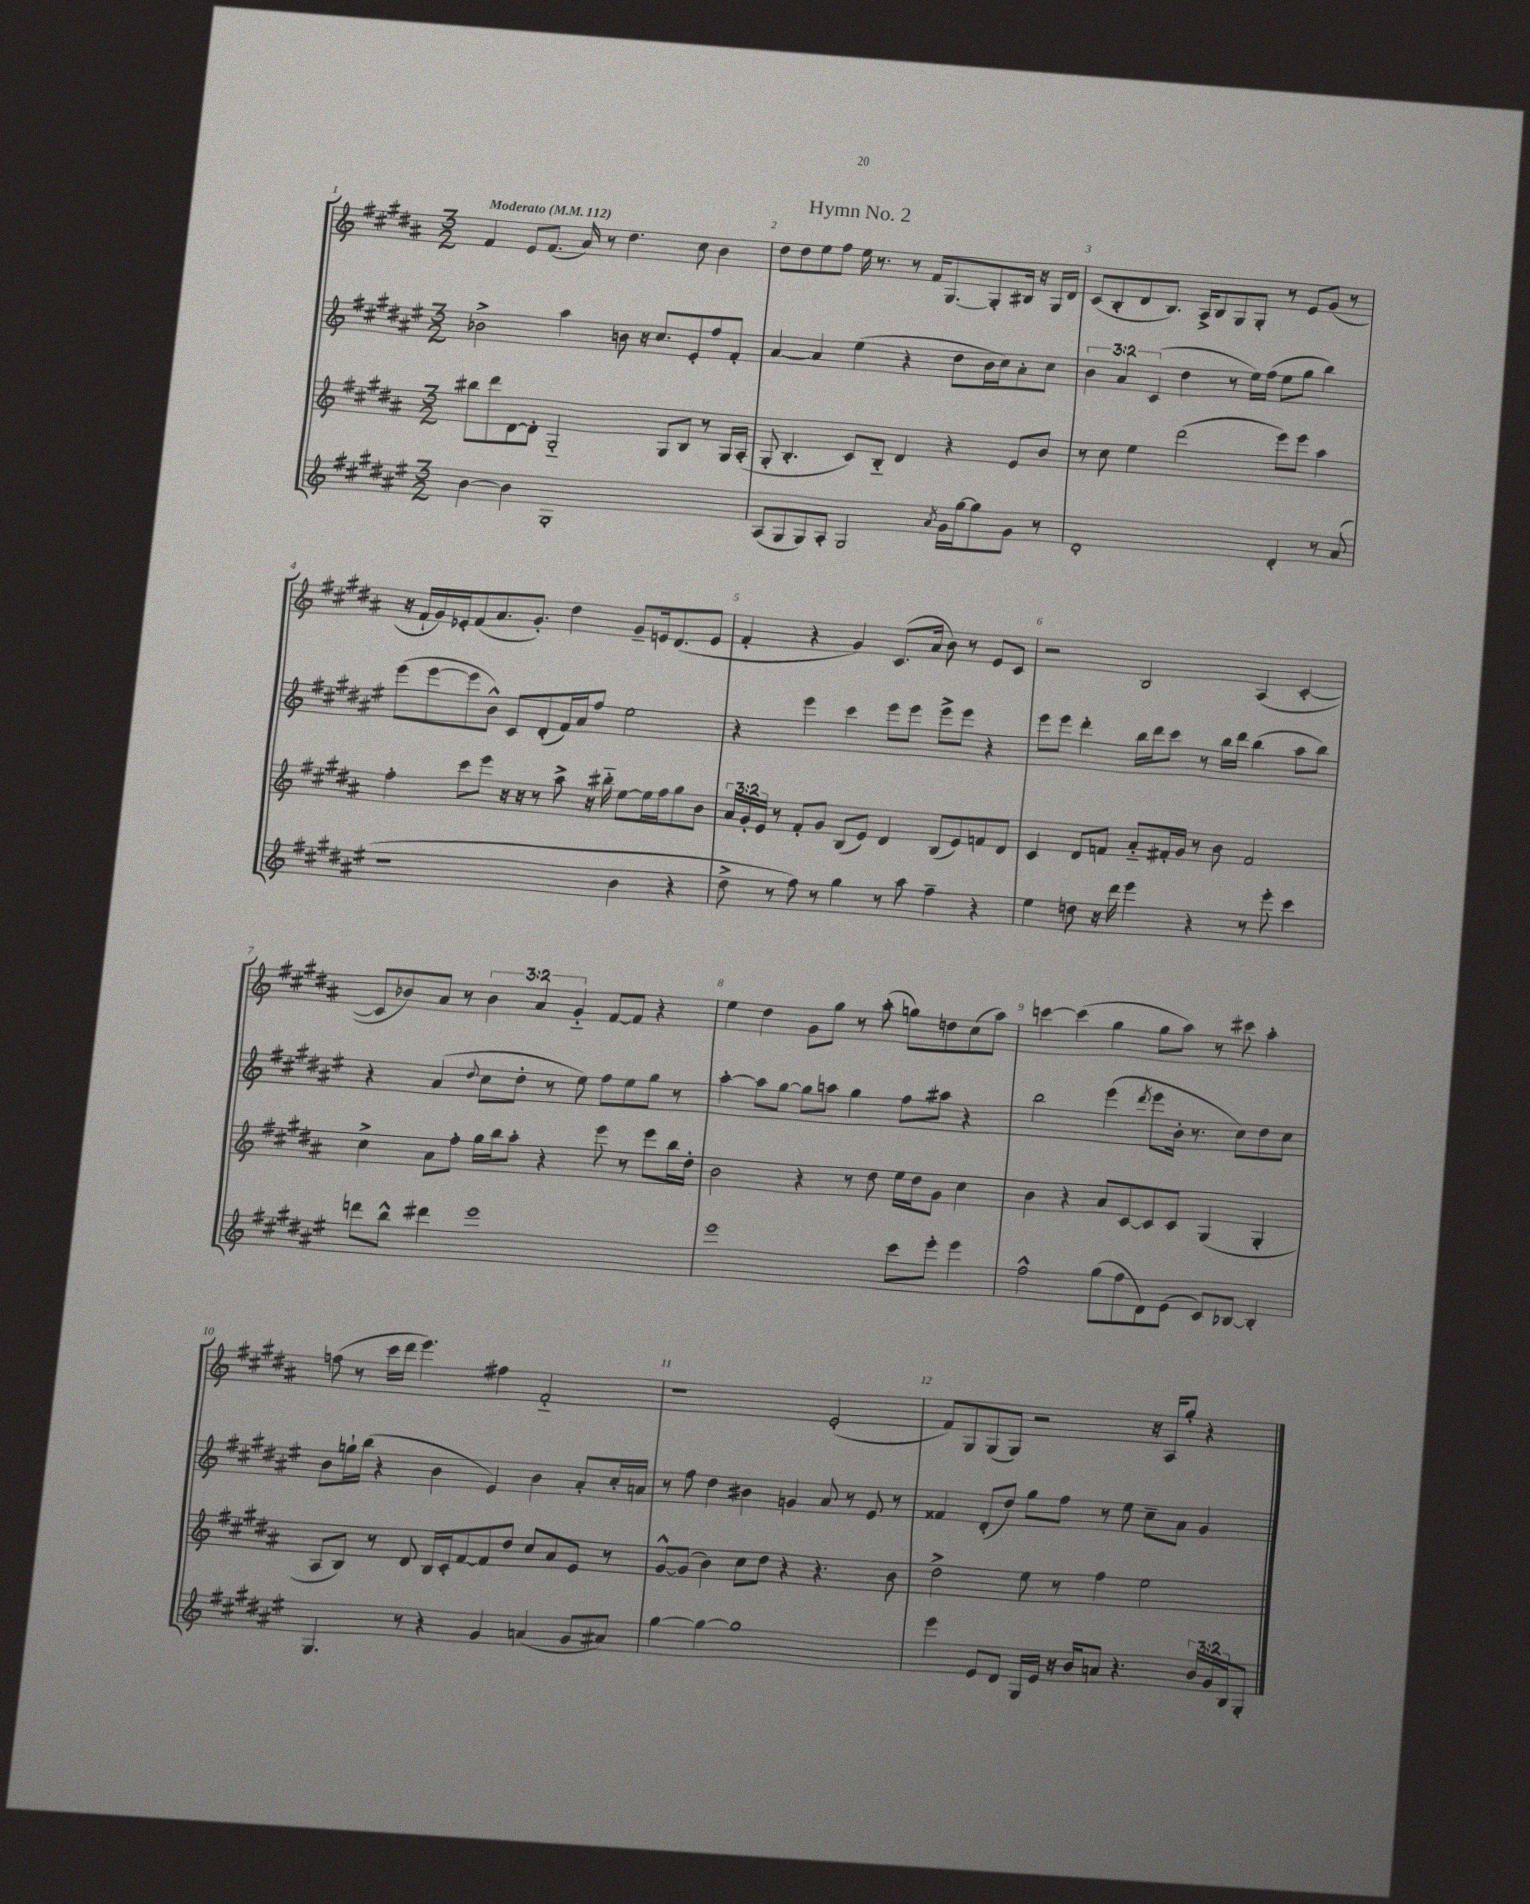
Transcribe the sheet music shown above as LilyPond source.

\header { title = "Hymn No. 2" }
<<
\new StaffGroup <<
\new Staff = "s0" {
    \clef treble \key b \major \numericTimeSignature \time 3/2 \override Staff.TupletNumber.text = #tuplet-number::calc-fraction-text \tempo "Moderato" 4 = 112
    fis'4 e'8 fis'8.( ais'16) r8 dis''4. cis''8 b'4 |
    dis''8 dis''8 e''8 fis''8 e''16 r8. r8 fis'16 gis8.~ gis8-. bis16 r16 gis16 dis'16 |
    cis'8( b8-. dis'8 b8.) ais16-> b8 gis8 gis8-. r8 e'8 gis'8( r8 |
    r16 fis'16-! gis'16) ees'16-. fis'8( ais'8. gis'8.-.) dis''4 gis'8-- e'16 dis'8.( e'8 |
    fis'4-. r4 gis'4) cis'8.( ais'16 b'8) r8 e'8 cis'8 |
    r2 b2 ais4( cis'4~-. |
    cis'8 bes'8) ais'8 r8 \tuplet 3/2 { bes'4 ais'4 gis'4-_ } fis'8~ fis'8 r4 |
    e''4 dis''4 gis'8 gis''8 r8 ais''8-.( g''8) d''8 cis''8( ais''8) |
    c'''4~ c'''4( gis''4 gis''8 ais''8) r8 cis'''8 ais''4-. |
    f''8( r8 cis'''16 dis'''16 e'''4.) fis''4 fis'2-_ |
    r1 e'2-.( |
    fis'8) gis8 gis8( gis8) r2 r16 ais16 gis''8-. r4 \bar "|." |
}
\new Staff = "s1" {
    \clef treble \key fis \major \numericTimeSignature \time 3/2 \override Staff.TupletNumber.text = #tuplet-number::calc-fraction-text
    bes'2-> ais''4 b'8 r16 cis''8. eis'8-. fis''8 fis'8-. |
    ais'4~ ais'4 eis''4( r4 dis''8 b'16 cis''16) ais'8-. cis''8 |
    \tuplet 3/2 { b'4 ais'4 cis'4( } dis''4 r8 eis''16) fis''16( eis''8 gis''8 b''4) |
    eis'''8( eis'''8~ eis'''8 b'8-^) cis'8 dis'8-.( fis'16) ais'16 fis''8 eis''2 |
    r4 eis'''4 cis'''4 eis'''8 eis'''8 eis'''8-> eis'''8 r4 |
    eis'''8 eis'''8 dis'''4-. b''16 dis'''16 cis'''8 r8 b''16 dis'''16 b''4( ais''8 b''8) |
    r4 ais'4( \appoggiatura { dis''8 } cis''8 dis''8-. r8 eis''8) fis''8 eis''8 gis''8 r8 |
    ais''4~-. ais''8 gis''8~ gis''8 a''8 gis''4 fis''8 ais''8 r4 |
    b''2 eis'''4( \acciaccatura { dis'''8 } eis'''8 b'16-. r8. cis''8) dis''8 cis''8 |
    b'8 g''16-! b''16( r4 b'4 eis'4) b'4 ais'8-. cis''16-. a'16 |
    r8 fis''8 dis''4 bis'4 g'4 ais'8 r8 eis'8 r8 |
    fisis'4 dis'8-.( dis''8) gis''8 fis''8 r8 eis''8 cis''8-- ais'8 gis'4 \bar "|." |
}
\new Staff = "s2" {
    \clef treble \key b \major \numericTimeSignature \time 3/2 \override Staff.TupletNumber.text = #tuplet-number::calc-fraction-text
    bis''8 dis'''8 dis'8~ dis'8-. gis2-_ gis8 b8 r8 gis16 ais16-.( |
    gis8-. b4.-. cis'8) b8-_ dis'4 r4 e'8 b'8 |
    r8 cis''8 e''4 dis'''2( e'''8) e'''8 ais''4 |
    fis''4-. cis'''8 e'''8 r16 r16 r8 ais''8-> r16 bis''16-_ e''8~ e''16 fis''16 gis''8 b'8 |
    \tuplet 3/2 { ais'16 gis'16-. e'16 } r8 fis'8-. gis'8 b8( e'8) dis'4 b8( e'8) f'8 dis'8 |
    cis'4 dis'8 f'8 ais'8-_ fis'16-. gis'16 r8 b'8 fis'2 |
    cis''4-> ais'8 fis''8-. gis''16 b''16 ais''8-. r4 e'''8 r8 e'''8 b''16 dis''16-. |
    b'2 r4 r8 dis''8 e''16 dis''16 gis'8 cis''4 |
    b'4 r4 ais'8 cis'8~ cis'8 cis'8 gis4( gis4-. |
    ais8 b8) r8 dis'8 b16 cis'16-. fis'8~ fis'8 dis''8 cis''8 ais'8 e'8 r8 |
    gis'8~-^ gis'8( b'4) cis''8 dis''8 r4 r4. b'8 |
    dis''2-> e''8 r8 fis''4 e''2 \bar "|." |
}
\new Staff = "s3" {
    \clef treble \key fis \major \numericTimeSignature \time 3/2 \override Staff.TupletNumber.text = #tuplet-number::calc-fraction-text
    b'4~ b'4 gis1-. |
    ais8( gis8 gis8) ais8-. gis2 \acciaccatura { ais'8 } gis'16 gis''16~ gis''8 gis'8 r8 |
    dis'1-. dis'4-. r8 ais'8( |
    r1 b'4 r4 |
    dis''8-> r8 fis''8) r8 gis''4 r8 ais''8 fis''4-- r4 |
    eis''4 d''8 r16 dis'''16 eis'''4 r4 r8 eis'''8-. cis'''4 |
    d'''8 b''8-^ dis'''4 eis'''1 |
    eis'''1 cis'''8 eis'''8-. eis'''4 |
    fis''2-^ gis''8( fis''8 dis'8) eis'8( cis'8) bes8~ bes4-. |
    gis4. r8 r4 gis'4 a'4( gis'8 ais'8) |
    gis''4~ gis''4~ gis''1 |
    eis'''4 eis'8 dis'8 gis16 eis'16 r16 b'16 a'8 r4. \tuplet 3/2 { b'16 gis'16 b16 } gis8-. \bar "|." |
}
>>
>>
\layout { \context { \Score \override BarNumber.break-visibility = ##(#f #t #t) barNumberVisibility = #all-bar-numbers-visible } }
